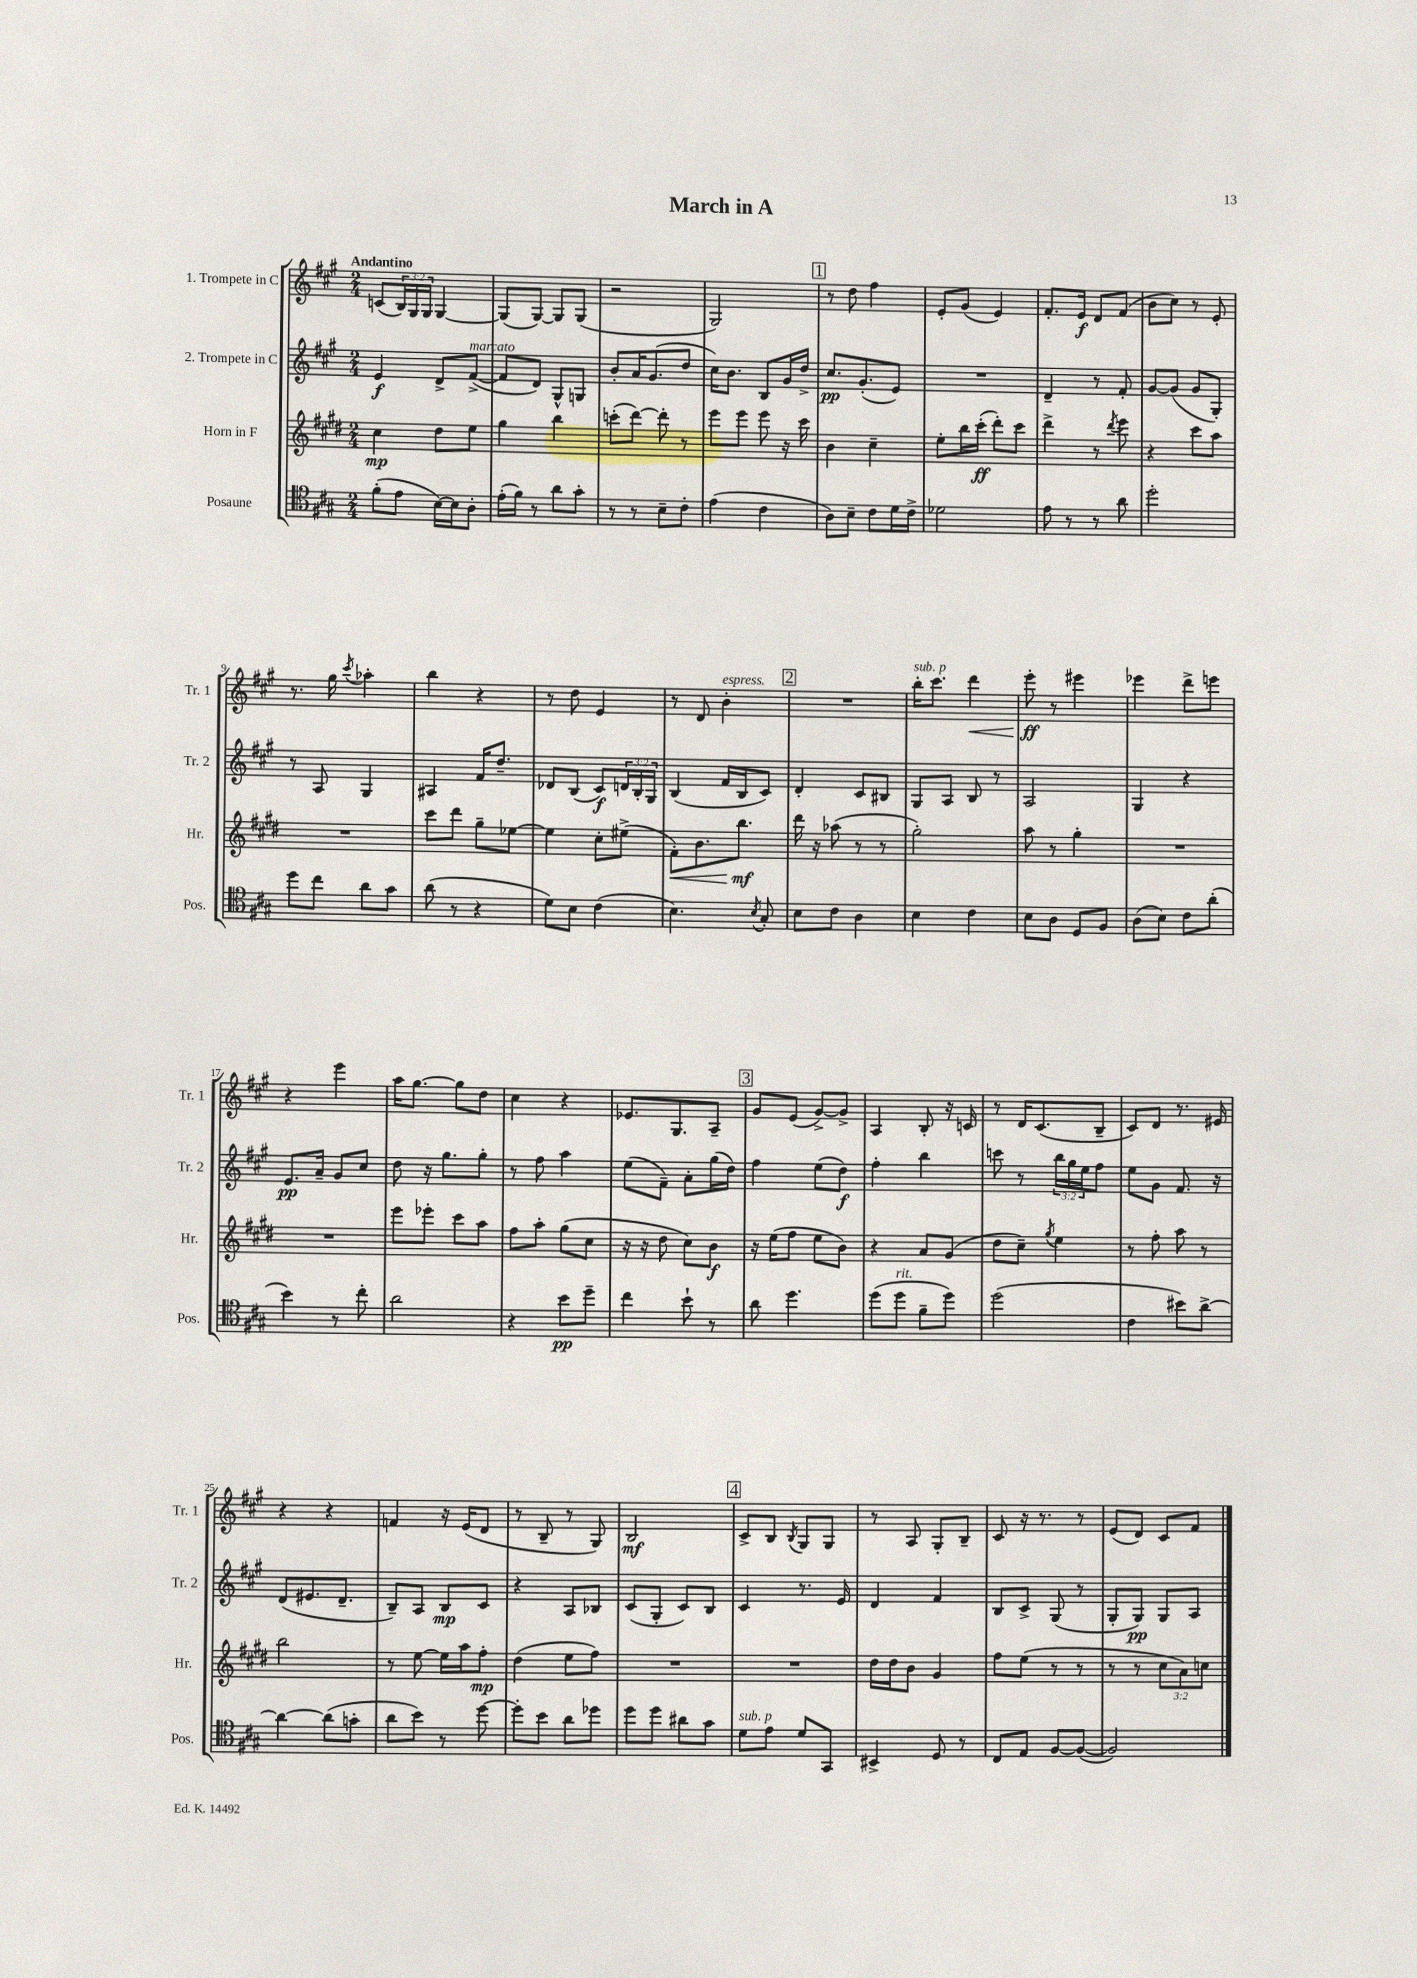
\header { title = "March in A" }
<<
\new StaffGroup <<
\new Staff = "s0" \with { instrumentName = "1. Trompete in C" shortInstrumentName = "Tr. 1" } {
    \clef treble \key a \major \numericTimeSignature \time 2/4 \override Staff.TupletNumber.text = #tuplet-number::calc-fraction-text \tempo "Andantino"
    c'8( \tuplet 3/2 { b16) gis16 gis16 } gis4~ |
    gis8( gis8~) gis8 gis8( |
    r2 |
    gis2) |
    \mark \markup { \box "1" } r8 d''8 fis''4 |
    e'8-. gis'8( e'4) |
    fis'8.-. e'16\f d'8 fis'8( |
    b'8 cis''8) r8 e'8-. |
    r8. gis''16 \acciaccatura { cis'''8 } aes''4-. |
    b''4 r4 |
    r8 d''8 e'4 |
    r8 d'8 b'4-.^\markup { \italic "espress." } |
    \mark \markup { \box "2" } R2 |
    b''16-.^\markup { \italic "sub. p" } cis'''8. d'''4\< |
    e'''8-.\ff\! r8 eis'''4 |
    ees'''4 d'''8-> e'''8 |
    r4 e'''4 |
    a''16 gis''8.~ gis''8 d''8 |
    cis''4 r4 |
    ees'8. gis8. a8-- |
    \mark \markup { \box "3" } gis'8 e'8( gis'8~->) gis'8-> |
    a4 b8-. r16 c'16 |
    r8 d'16 cis'8.( b8-- |
    cis'8) d'8 r8. eis'16 |
    r4 r4 |
    f'4 r16 e'16( d'8 |
    r8 b8-- r8 gis8) |
    b2\mf |
    \mark \markup { \box "4" } cis'8-> b8 \acciaccatura { b8 } gis8 gis8 |
    r8 a8 gis8-. b8-- |
    cis'8 r16 r8. r8 |
    e'8( d'8) cis'8 fis'8 \bar "|." |
}
\new Staff = "s1" \with { instrumentName = "2. Trompete in C" shortInstrumentName = "Tr. 2" } {
    \clef treble \key a \major \numericTimeSignature \time 2/4 \override Staff.TupletNumber.text = #tuplet-number::calc-fraction-text
    e'4\f d'8-> fis'8~->^\markup { \italic "marcato" }( |
    fis'8 d'8) gis8-^ g8 |
    b'8-. a'16 gis'8.( d''8 |
    cis''16) b'8. b8 gis'16 d''16-> |
    \mark \markup { \box "1" } cis''8.\pp gis'8.-.( e'8) |
    R2 |
    d'4-- r8 fis'8-. |
    gis'8~ gis'8( gis'8 gis8-.) |
    r8 a8 gis4 |
    ais4 fis'16 d''8.-- |
    des'8 b8( cis'8\f) \tuplet 3/2 { d'16 b16-. gis16 } |
    b4( fis'16 b16 cis'8) |
    \mark \markup { \box "2" } d'4-. cis'8 bis8 |
    gis8 a8 b8 r8 |
    a2 |
    gis4 r4 |
    e'8.\pp a'16-- gis'8 cis''8 |
    d''8 r16 gis''8. gis''8-. |
    r8 fis''8 a''4 |
    e''8( fis'8--) a'8-. gis''16( d''16) |
    \mark \markup { \box "3" } fis''4 e''8( d''8\f) |
    fis''4-. b''4 |
    c'''8 r8 \tuplet 3/2 { b''16 gis''16 e''16 } fis''8 |
    e''8 gis'8 fis'8. r16 |
    d'8( eis'8. d'8.-- |
    b8--) a8 b8\mp cis'8 |
    r4 a8 bes8 |
    cis'8( gis8-. cis'8) b8 |
    \mark \markup { \box "4" } cis'4 r8. e'16 |
    d'4 fis'4 |
    b8 cis'8-> gis8( r8 |
    gis8-. gis8\pp) gis8 a8 \bar "|." |
}
\new Staff = "s2" \with { instrumentName = "Horn in F" shortInstrumentName = "Hr." } {
    \clef treble \key e \major \numericTimeSignature \time 2/4 \override Staff.TupletNumber.text = #tuplet-number::calc-fraction-text
    cis''4\mp dis''8 e''8 |
    gis''4 b''4 |
    c'''8-.( dis'''8~) dis'''8-. r8 |
    e'''8 e'''8 e'''8 r16 cis'''16 |
    \mark \markup { \box "1" } b'4 cis''4-- |
    e''8-. b''16 cis'''16-.\ff( dis'''8-.) cis'''8 |
    dis'''4-> r8 \acciaccatura { dis'''8 } e'''8 |
    r4 cis'''8 a''8 |
    R2 |
    cis'''8 dis'''8 gis''8-- ees''8~ |
    ees''4 cis''8-. eis''8->( |
    fis'8-.\<) b'8. b''8.\mf\! |
    \mark \markup { \box "2" } dis'''16 r16 aes''8( r8 r8 |
    gis''2-.) |
    a''8 r8 gis''4-. |
    R2 |
    R2 |
    e'''8 ees'''8-. cis'''8 a''8 |
    fis''8 a''8-. gis''8( cis''8 |
    r16 r16 dis''8 cis''8) b'8\f |
    \mark \markup { \box "3" } r16 e''16( fis''8 e''8 b'8) |
    r4 a'8 gis'8( |
    dis''8 cis''8--) \acciaccatura { gis''8 } e''4 |
    r8 fis''8-. a''8 r8 |
    b''2 |
    r8 e''8~ e''16 a''16 fis''8-.\mp |
    dis''4( e''8 fis''8) |
    R2 |
    \mark \markup { \box "4" } R2 |
    dis''16 dis''16 b'8 gis'4 |
    fis''8 e''8( r8 r8 |
    r8 r8 \tuplet 3/2 { cis''8 a'8) c''8 } \bar "|." |
}
\new Staff = "s3" \with { instrumentName = "Posaune" shortInstrumentName = "Pos." } {
    \clef tenor \key a \major \numericTimeSignature \time 2/4
    fis'8-.( e'8 b16~) b16 a8-. |
    e'16-.( fis'16) r8 a'8 gis'8-. |
    r8 r8 b8-- cis'8-. |
    e'4( cis'4 |
    \mark \markup { \box "1" } a8) b8-- cis'8 d'16 cis'16-> |
    des'2 |
    e'8 r8 r8 a'8 |
    d''2-. |
    d''8 cis''8 a'8 gis'8 |
    a'8( r8 r4 |
    d'8) b8 cis'4( |
    b4.) \acciaccatura { b8 } gis8-. |
    \mark \markup { \box "2" } b8 cis'8 a4 |
    b4 cis'4 |
    b8 a8 d8 fis8 |
    a8( b8) cis'8 a'8-.( |
    b'4) r8 cis''8-. |
    a'2 |
    r4 b'8\pp d''8-- |
    cis''4 b'8-! r8 |
    \mark \markup { \box "3" } a'8 d''4. |
    d''8( d''8^\markup { \italic "rit." } fis'8-- d''8) |
    d''2( |
    cis'4 bis'8) a'8~-> |
    a'4~ a'8( g'8-. |
    a'8 b'8) r8 d''8~ |
    d''8-. b'8 a'8 des''8 |
    d''8 d''8 ais'8 gis'8 |
    \mark \markup { \box "4" } d'8^\markup { \italic "sub. p" } e'8 d'8 gis,8 |
    bis,4-> d8 r8 |
    cis8 e8 fis8~ fis8~( |
    fis2) \bar "|." |
}
>>
>>
